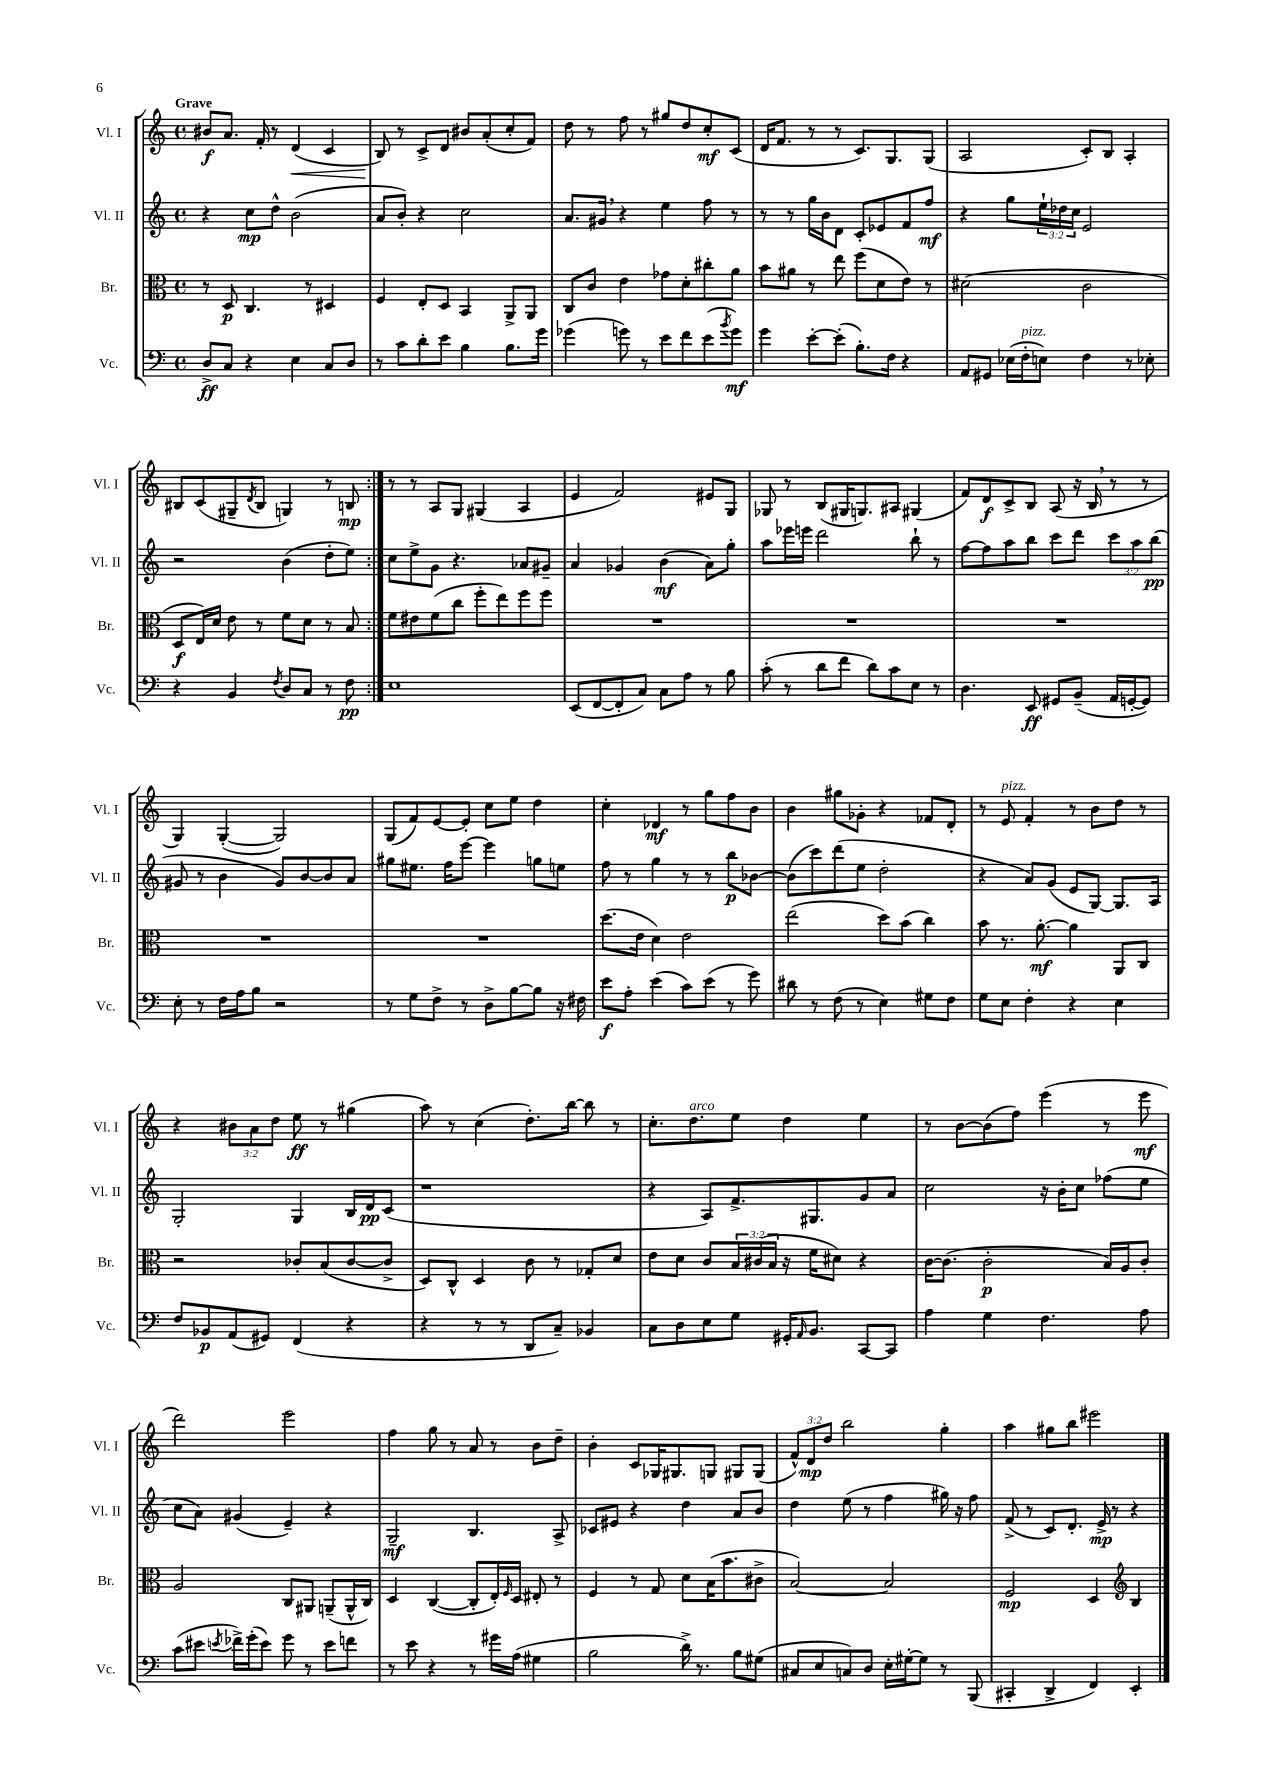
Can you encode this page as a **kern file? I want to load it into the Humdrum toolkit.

**kern	**dynam	**kern	**dynam	**kern	**dynam	**kern	**dynam
*part4	*part4	*part3	*part3	*part2	*part2	*part1	*part1
*staff4	*staff4	*staff3	*staff3	*staff2	*staff2	*staff1	*staff1
*I"Vc.	*	*I"Br.	*	*I"Vl. II	*	*I"Vl. I	*
*I'Vc.	*	*I'Br.	*	*I'Vl. II	*	*I'Vl. I	*
*clefF4	*	*clefC3	*	*clefG2	*	*clefG2	*
*k[]	*	*k[]	*	*k[]	*	*k[]	*
*M4/4	*	*M4/4	*	*M4/4	*	*M4/4	*
*met(c)	*	*met(c)	*	*met(c)	*	*met(c)	*
=1	=1	=1	=1	=1	=1	=1	=1
!	!	!	!	!	!	!LO:TX:a:B:t=Grave	!
8D^/L	ff	8r	.	4r	.	8b#X/L	f
8C/J	.	8D/	p	.	.	8.a/J	.
4r	.	4.C/	.	8cc\L	mp	.	.
.	.	.	.	.	.	16f'/	.
.	.	.	.	8dd^^\J	.	8r	.
!	!	!	!	!	!	!	!LO:HP:b
4E\	.	.	.	(2b\	.	(4d/	<
.	.	8r	.	.	.	.	.
8C/L	.	4D#X/	.	.	.	4c/	.
8D/J	.	.	.	.	.	.	.
=2	=2	=2	=2	=2	=2	=2	=2
8r	.	4F/	.	8a/L	.	8B/)	.
8c\L	.	.	.	8b'/J)	.	8r	[
8d'\	.	8E'/L	.	4r	.	8c^/L	.
8e\J	.	8D/J	.	.	.	8d/J	.
4B\	.	4BB/	.	2cc\	.	8b#X/L	.
.	.	.	.	.	.	(8a'/	.
8.B\L	.	8AA^/L	.	.	.	8cc'/	.
.	.	8AA/J	.	.	.	8f/J)	.
16g\Jk	.	.	.	.	.	.	.
=3	=3	=3	=3	=3	=3	=3	=3
(4g-X\	.	8C/L	.	8.a/L	.	8dd\	.
.	.	8c/J	.	.	.	8r	.
.	.	.	.	16g#X,/Jk	.	.	.
8gn\)	.	4e\	.	4r	.	8ff\	.
8r	.	.	.	.	.	8r	.
8e\L	.	8g-X\L	.	4ee\	.	8gg#X/L	.
8f\	.	8d'\	.	.	.	8dd/	.
(8e\	.	8cc#X'\	.	8ff\	.	8cc'/	mf
8qb/	.	.	.	.	.	.	.
8g\J)	mf	8a\J	.	8r	.	(8c/J	.
=4	=4	=4	=4	=4	=4	=4	=4
4g\	.	8b\L	.	8r	.	16d/KL	.
.	.	.	.	.	.	8.f/J	.
.	.	8a#X\J	.	8r	.	.	.
[8e'\L	.	8r	.	16gg\LL	.	8r	.
.	.	.	.	16b\J	.	.	.
(8e'\J]	.	8ee\	.	8d\J	.	8r	.
8.B'\L)	.	(8ff\L	.	8c'/L	.	8.c/L)	.
.	.	8d\	.	8e-X/	.	.	.
16F\Jk	.	.	.	.	.	8.G/	.
4r	.	8e\J)	.	8f/	.	.	.
.	.	8r	.	8ff/J	mf	(8G/J	.
=5	=5	=5	=5	=5	=5	=5	=5
8AA/L	.	(2d#X\	.	4r	.	2A/	.
8GG#X/J	.	.	.	.	.	.	.
(16E-X\LL	.	.	.	8gg\L	.	.	.
!LO:TX:a:i:t=pizz.	!	!	!	!	!	!	!
16F'\J	.	.	.	.	.	.	.
8En\J)	.	.	.	24ee`\L	.	.	.
.	.	.	.	24dd-X\	.	.	.
.	.	.	.	24cc\JJ	.	.	.
4F\	.	2c\	.	2e/	.	8c'/L)	.
.	.	.	.	.	.	8B/J	.
8r	.	.	.	.	.	4A'/	.
8E-X'\	.	.	.	.	.	.	.
!!LO:LB:g=z
=6	=6	=6	=6	=6	=6	=6	=6
4r	.	8D/L	f	2r	.	8B#X/L	.
.	.	16E/L)	.	.	.	(8c/	.
.	.	16d/JJ	.	.	.	.	.
4BB/	.	8e\	.	.	.	8G#X~/	.
.	.	.	.	.	.	8qd/	.
.	.	8r	.	.	.	8B#/J	.
8qF/	.	.	.	.	.	.	.
8D/L	.	8f\L	.	(4b\	.	4Gn/)	.
8C/J	.	8d\J	.	.	.	.	.
8r	.	8r	.	8dd'\L	.	8r	.
8F\	pp	8B/	.	8ee\J)	.	8Bn/	mp
=7:|!	=7:|!	=7:|!	=7:|!	=7:|!	=7:|!	=7:|!	=7:|!
1E	.	8f\L	.	8cc\L	.	8r	.
.	.	8e#X\	.	8ee^\	.	8r	.
.	.	(8f\	.	8g\J	.	8A/L	.
.	.	8cc\J	.	4.r	.	8G/J	.
.	.	8ff'\L	.	.	.	(4G#X/	.
.	.	8ee\)	.	.	.	.	.
.	.	8ff\	.	8a-X/L	.	4A/	.
.	.	8ff\J	.	8g#X~/J	.	.	.
=8	=8	=8	=8	=8	=8	=8	=8
(8EE/L	.	1r	.	4a/	.	4e/	.
[8FF/	.	.	.	.	.	.	.
8FF'/]	.	.	.	4g-X/	.	2f/)	.
8C/J)	.	.	.	.	.	.	.
8C\L	.	.	.	(4b\	mf	.	.
8A\J	.	.	.	.	.	.	.
8r	.	.	.	8a\L)	.	8e#X/L	.
8B\	.	.	.	8gg'\J	.	8G/J	.
=9	=9	=9	=9	=9	=9	=9	=9
(8c'\	.	1r	.	8aa\L	.	8G-X/	.
8r	.	.	.	16eee-X\L	.	8r	.
.	.	.	.	16eeen\JJ	.	.	.
8d\L	.	.	.	2ddd\	.	(8B/L	.
8f\J	.	.	.	.	.	16G#X/K	.
.	.	.	.	.	.	8.Gn/)	.
8d\L)	.	.	.	.	.	.	.
8c\	.	.	.	.	.	8A#X/J	.
8E\J	.	.	.	8bb`\	.	(4G#X/	.
8r	.	.	.	8r	.	.	.
=10	=10	=10	=10	=10	=10	=10	=10
4.D\	.	1r	.	[8ff\L	.	8f/L)	.
.	.	.	.	8ff\]	.	8d/	f
.	.	.	.	8aa\	.	8c^/	.
8EE/	ff	.	.	8bb\J	.	8B/J	.
8GG#X/L	.	.	.	8ccc\L	.	(8A/	.
(8BB~/J	.	.	.	8ddd\J	.	16r	.
.	.	.	.	.	.	16B,/	.
16AA/LL	.	.	.	12ccc\L	.	8r	.
[16GGn'/J	.	.	.	.	.	.	.
.	.	.	.	12aa\	.	.	.
8GG/J])	.	.	.	.	.	8r	.
.	.	.	.	(12bb\J	pp	.	.
!!LO:LB:g=z
=11	=11	=11	=11	=11	=11	=11	=11
8E'\	.	1r	.	8g#X/	.	4G/)	.
8r	.	.	.	8r	.	.	.
16F\LL	.	.	.	4b\	.	([4G'/	.
16A\J	.	.	.	.	.	.	.
8B\J	.	.	.	.	.	.	.
2r	.	.	.	8g#/L)	.	2G/])	.
.	.	.	.	[8b/	.	.	.
.	.	.	.	8b/]	.	.	.
.	.	.	.	8a/J	.	.	.
=12	=12	=12	=12	=12	=12	=12	=12
8r	.	1r	.	8gg#X\L	.	(8G/L	.
8G\L	.	.	.	8.ee#X\J	.	8f/)	.
8F^\J	.	.	.	.	.	[8e/	.
.	.	.	.	16ff\KL	.	.	.
8r	.	.	.	[8eee\J	.	8e'/J]	.
8D^\L	.	.	.	4eee\]	.	8cc\L	.
[8B\	.	.	.	.	.	8ee\J	.
8B\J]	.	.	.	8ggn\L	.	4dd\	.
16r	.	.	.	8een\J	.	.	.
16F#X\	.	.	.	.	.	.	.
=13	=13	=13	=13	=13	=13	=13	=13
8e\L	f	(8.dd\L	.	8ff\	.	4cc'\	.
8A'\J	.	.	.	8r	.	.	.
.	.	16e\Jk	.	.	.	.	.
(4e\	.	4d\)	.	4gg\	.	4d-X/	mf
8c\L)	.	2e\	.	8r	.	8r	.
(8e\J	.	.	.	8r	.	8gg\L	.
8r	.	.	.	8bb\L	p	8ff\	.
8g\)	.	.	.	[8b-X\J	.	8b\J	.
=14	=14	=14	=14	=14	=14	=14	=14
8d#X\	.	(2ee\	.	(8b-\L]	.	4b\	.
8r	.	.	.	8ccc\)	.	.	.
(8F\	.	.	.	(8ddd\	.	8gg#X\L	.
8r	.	.	.	8ee\J	.	8g-X'\J	.
4E\)	.	8dd\L)	.	2dd'\	.	4r	.
.	.	(8b\J	.	.	.	.	.
8G#X\L	.	4cc\)	.	.	.	8f-X/L	.
8F\J	.	.	.	.	.	8d'/J	.
=15	=15	=15	=15	=15	=15	=15	=15
8G\L	.	8b\	.	4r	.	8r	.
!	!	!	!	!	!	!LO:TX:a:i:t=pizz.	!
8E\J	.	8.r	.	.	.	8e/	.
4F'\	.	.	.	8a/L)	.	4f'/	.
.	.	[8.a'\	mf	.	.	.	.
.	.	.	.	(8g/J	.	.	.
4r	.	4a\]	.	8e/L	.	8r	.
.	.	.	.	[8G/J)	.	8b\L	.
4E\	.	8AA/L	.	8.G/L]	.	8dd\J	.
.	.	8C/J	.	.	.	8r	.
.	.	.	.	16A/Jk	.	.	.
!!LO:LB:g=z
=16	=16	=16	=16	=16	=16	=16	=16
8F/L	.	2r	.	2G'/	.	4r	.
8BB-X/	p	.	.	.	.	.	.
(8AA/	.	.	.	.	.	12b#X\L	.
.	.	.	.	.	.	12a\	.
8GG#X/J)	.	.	.	.	.	.	.
.	.	.	.	.	.	12dd\J	.
(4FF/	.	8c-X'/L	.	4G/	.	8ee\	ff
.	.	(8B/	.	.	.	8r	.
4r	.	[8c-/	.	16B/LL	.	(4gg#X\	.
.	.	.	.	16d/J	pp	.	.
.	.	8c-^/J]	.	(8c/J	.	.	.
=17	=17	=17	=17	=17	=17	=17	=17
4r	.	8D/L)	.	1r	.	8aa\)	.
.	.	8C^^/J	.	.	.	8r	.
8r	.	4D/	.	.	.	(4cc\	.
8r	.	.	.	.	.	.	.
8DD/L	.	8c\	.	.	.	8.dd'\L)	.
8C~/J)	.	8r	.	.	.	.	.
.	.	.	.	.	.	[16bb\Jk	.
4BB-X/	.	8G-X'/L	.	.	.	8bb\]	.
.	.	8d/J	.	.	.	8r	.
=18	=18	=18	=18	=18	=18	=18	=18
8C\L	.	8e\L	.	4r	.	8.cc'\L	.
8D\	.	8d\J	.	.	.	.	.
!	!	!	!	!	!	!LO:TX:a:i:t=arco	!
.	.	.	.	.	.	8.dd\	.
8E\	.	8c/L	.	8A/L)	.	.	.
8G\J	.	24B/L	.	8.f^/	.	8ee\J	.
.	.	(24c#X/	.	.	.	.	.
.	.	24B/JJ	.	.	.	.	.
16GG#X'/KL	.	16r	.	.	.	4dd\	.
16qqAA/	.	.	.	.	.	.	.
8.BB/J	.	16f\KL	.	8.G#X/	.	.	.
.	.	8d#X\J)	.	.	.	.	.
[8CC/L	.	4r	.	8g/	.	4ee\	.
8CC/J]	.	.	.	8a/J	.	.	.
=19	=19	=19	=19	=19	=19	=19	=19
4A\	.	[16c\KL	.	2cc\	.	8r	.
.	.	(8.c\J]	.	.	.	.	.
.	.	.	.	.	.	[8b\L	.
4G\	.	2c'\	p	.	.	(8b\]	.
.	.	.	.	.	.	8ff\J)	.
4.F\	.	.	.	16r	.	(4eee\	.
.	.	.	.	16b'\KL	.	.	.
.	.	.	.	8cc\J	.	.	.
.	.	16B/LL)	.	(8ff-X\L	.	8r	.
.	.	16A/J	.	.	.	.	.
8A\	.	8c'/J	.	8ee\J	.	8eee\	mf
!!LO:LB:g=z
=20	=20	=20	=20	=20	=20	=20	=20
(8c\L	.	2A/	.	8cc\L	.	2ddd\)	.
8e#X\J	.	.	.	8a\J)	.	.	.
8qen/	.	.	.	.	.	.	.
16f-X^\LL)	.	.	.	(4g#X/	.	.	.
(16g'\J	.	.	.	.	.	.	.
8e\J)	.	.	.	.	.	.	.
8g\	.	8C/L	.	4e~/)	.	2eee\	.
8r	.	8AA#X/J	.	.	.	.	.
8e\L	.	(8AAn~/L	.	4r	.	.	.
8fn\J	.	16AA^^/L	.	.	.	.	.
.	.	16C/JJ)	.	.	.	.	.
=21	=21	=21	=21	=21	=21	=21	=21
8r	.	4D/	.	2G~/	mf	4ff\	.
8e\	.	.	.	.	.	.	.
4r	.	([4C/	.	.	.	8gg\	.
.	.	.	.	.	.	8r	.
8r	.	8C'/L]	.	4.B/	.	8a/	.
16g#X\LL	.	16E'/L)	.	.	.	8r	.
.	.	16qqF/	.	.	.	.	.
(16A\JJ	.	16D/JJ	.	.	.	.	.
4G#X\	.	8E#X'/	.	.	.	8b\L	.
.	.	8r	.	8A^/	.	8dd~\J	.
=22	=22	=22	=22	=22	=22	=22	=22
2B\	.	4F/	.	8c-X/L	.	4b'\	.
.	.	.	.	8e#X/J	.	.	.
.	.	8r	.	4r	.	8c/L	.
.	.	8G/	.	.	.	16G-X/K	.
.	.	.	.	.	.	8.G#X/	.
16d^\)	.	8d\L	.	4dd\	.	.	.
8.r	.	.	.	.	.	.	.
.	.	(16B\K	.	.	.	8Gn/J	.
.	.	8.b\	.	.	.	.	.
8B\L	.	.	.	8a/L	.	8G#X/L	.
(8G#X\J	.	8c#X^\J	.	8b/J	.	(8G#/J	.
=23	=23	=23	=23	=23	=23	=23	=23
8C#X/L	.	[2B/)	.	4dd\	.	12f^^/L)	.
.	.	.	.	.	.	12d/	mp
8E/	.	.	.	.	.	.	.
.	.	.	.	.	.	12dd/J	.
8Cn/)	.	.	.	(8ee\	.	2bb\	.
8D/J	.	.	.	8r	.	.	.
16E'\LL	.	2B/]	.	4ff\	.	.	.
[16G#X'\J	.	.	.	.	.	.	.
8G#\J]	.	.	.	.	.	.	.
8r	.	.	.	16gg#X\)	.	4gg'\	.
.	.	.	.	16r	.	.	.
(8BBB/	.	.	.	8ff\	.	.	.
=24	=24	=24	=24	=24	=24	=24	=24
4CC#X'/	.	2F/	mp	(8f^/	.	4aa\	.
.	.	.	.	8r	.	.	.
4DD^/	.	.	.	8c/L)	.	8gg#X\L	.
.	.	.	.	8.d'/J	.	8bb\J	.
4FF/)	.	4D/	.	.	.	2eee#X\	.
.	.	.	.	16e^/	mp	.	.
.	.	.	.	8r	.	.	.
*	*	*clefG2	*	*	*	*	*
4EE'/	.	4B/	.	4r	.	.	.
==	==	==	==	==	==	==	==
*-	*-	*-	*-	*-	*-	*-	*-
